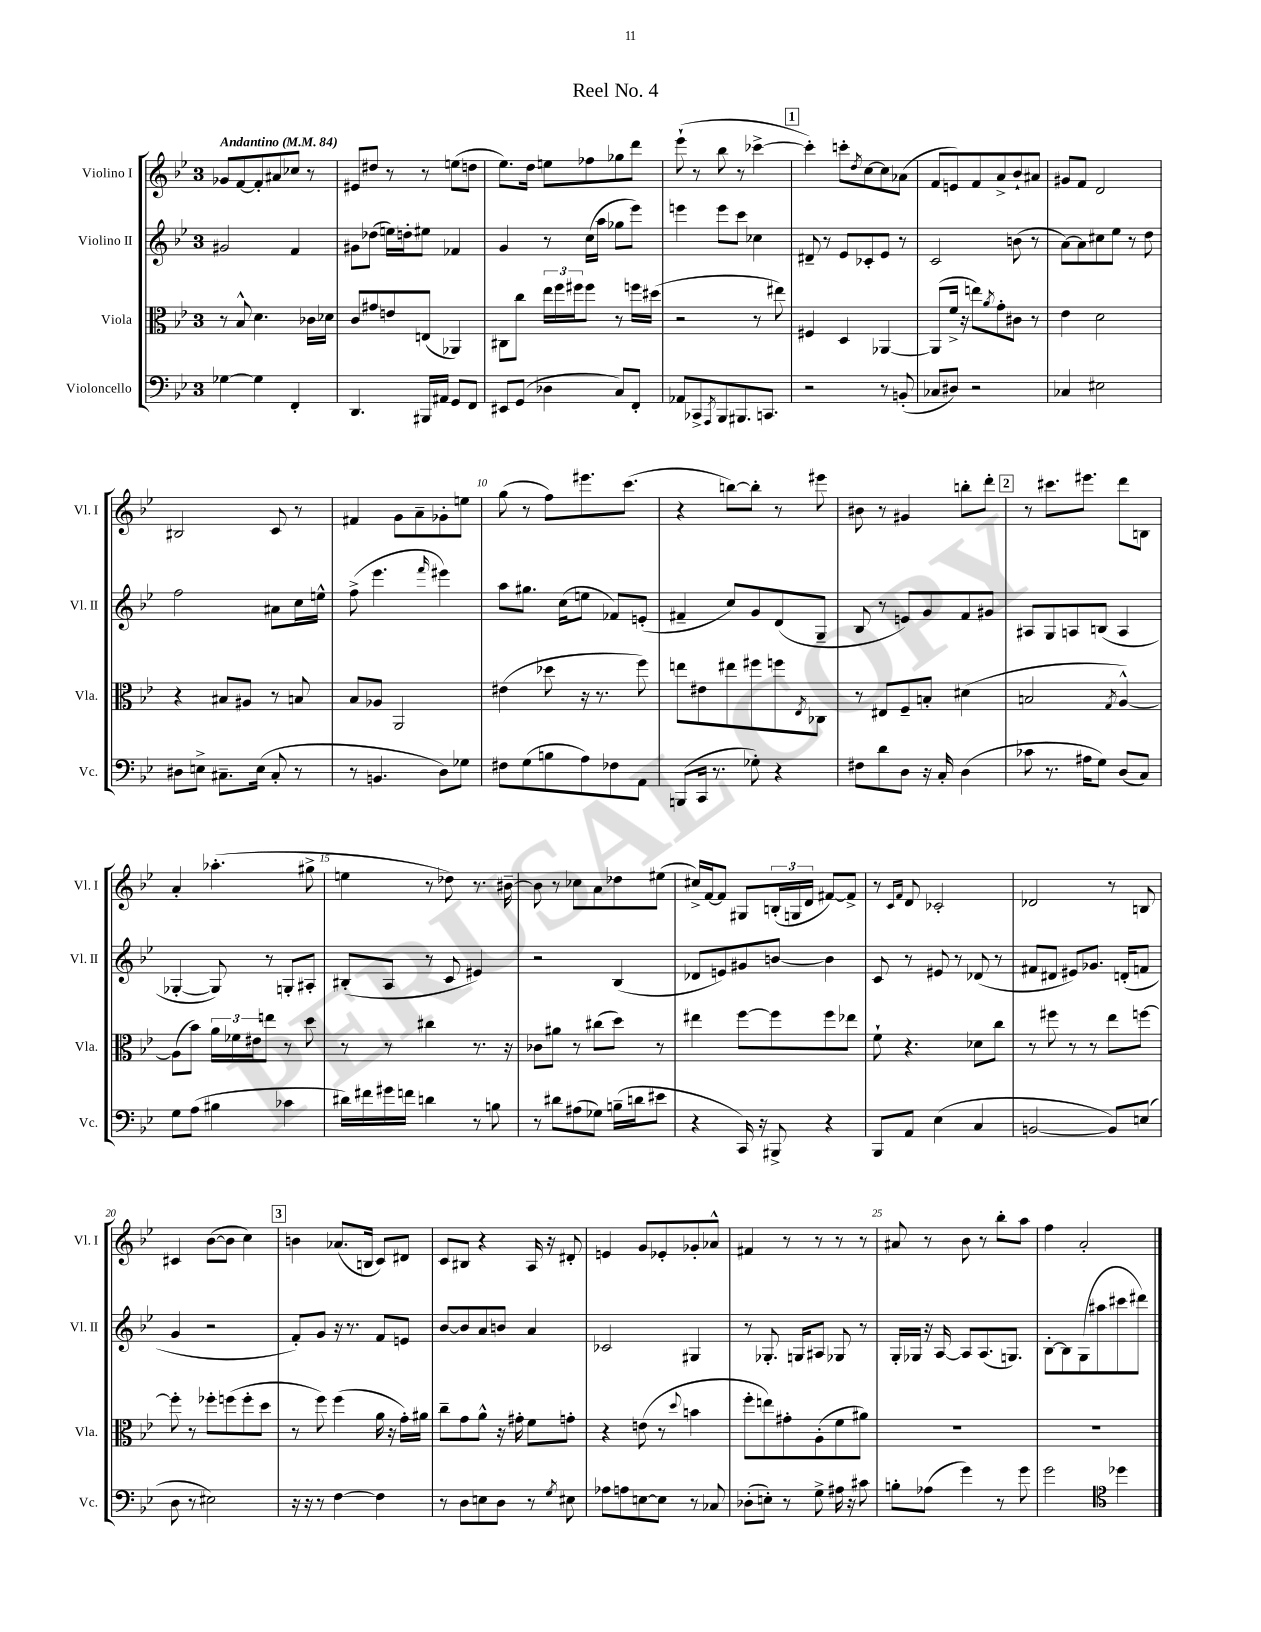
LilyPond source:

\header { title = "Reel No. 4" }
<<
\new StaffGroup <<
\new Staff = "s0" \with { instrumentName = "Violino I" shortInstrumentName = "Vl. I" } {
    \clef treble \key bes \major \once \override Staff.TimeSignature.style = #'single-digit \time 3/4 \tempo "Andantino" 4 = 84
    ges'8 f'8~ f'8-. ais'8 ces''8 r8 |
    eis'8 dis''8 r8 r8 e''8( d''8 |
    ees''8.) d''16 e''8 fes''8 ges''8 d'''8 |
    ees'''8-!( r8 bes''8 r8 ces'''4~-> |
    \mark \markup { \box "1" } ces'''4-.) c'''8-. \acciaccatura { d''8 } c''8~ c''8 aes'8( |
    f'8 e'8) f'8 a'8-> bes'8-! ais'8 |
    gis'8 f'8 d'2 |
    bis2 c'8 r8 |
    fis'4 g'8 a'8-- ges'8-. e''8 |
    g''8( r8 f''8) eis'''8. c'''8.( |
    r4 b''8~) b''8-. r8 eis'''8 |
    bis'8 r8 gis'4 b''8-. d'''8-. |
    \mark \markup { \box "2" } r8 cis'''8. eis'''8. d'''8 b8 |
    a'4-. aes''4.-.( gis''8-> |
    e''4 r8 des''8) r8. bis'16~-- |
    bis'8 r8 ces''8 a'8 des''8 eis''8( |
    cis''16->) f'16~ f'8 gis8 \tuplet 3/2 { b16-.( g16 d'16 } fis'8~) fis'8-> |
    r8 \grace { c'16 f'16 } d'8 ces'2-. |
    des'2 r8 b8 |
    cis'4 bes'8~( bes'8 c''4) |
    \mark \markup { \box "3" } b'4 aes'8.( b16 c'8) dis'8 |
    c'8 bis8 r4 a16 r16 dis'8-. |
    e'4 g'8 ees'8-. ges'8-. aes'8-^ |
    fis'4 r8 r8 r8 r8 |
    ais'8 r8 bes'8 r8 bes''8-. a''8 |
    f''4 a'2-. \bar "|." |
}
\new Staff = "s1" \with { instrumentName = "Violino II" shortInstrumentName = "Vl. II" } {
    \clef treble \key bes \major \once \override Staff.TimeSignature.style = #'single-digit \time 3/4
    gis'2 f'4 |
    gis'8 des''8( e''16) d''16-. eis''8 fes'4 |
    g'4 r8 c''16( a''16 ges''8 ees'''8) |
    e'''4 e'''8 c'''8 ces''4 |
    \mark \markup { \box "1" } dis'8-- r8 ees'8 ces'8-. ees'8 r8 |
    c'2 b'8( r8 |
    a'8~) a'8 cis''8 ees''8 r8 d''8 |
    f''2 ais'8 c''16 e''16-^ |
    f''8->( ees'''4. \grace { f'''16 } eis'''4) |
    a''8 gis''8. c''16( e''8 fes'8) e'8-.( |
    fis'4-- c''8) g'8 d'8( g8-- |
    bes8 r8 e'8) g'8 f'8 gis'8 |
    \mark \markup { \box "2" } ais8 g8 a8 b8( a4 |
    ges4~-. ges8) r8 g8-. ais8-. |
    bis8-.( a8 r8 c'8 eis'4) |
    r2 bes4( |
    des'8 e'8) gis'8 b'8~ b'4 |
    c'8 r8 eis'8 r8 des'8( r8 |
    fis'8 dis'8 eis'8) ges'8. d'16-.( f'8 |
    g'4 r2 |
    \mark \markup { \box "3" } f'8-.) g'8 r16 r8. f'8 e'8 |
    bes'8~ bes'8 a'8 b'8 a'4 |
    ces'2 gis4 |
    r8 ges8.-. g16 ais8 ges8 r8 |
    g16-. ges16 r16 a16~ a8 a8.( g8.) |
    bes8~-. bes8 g8( ais''8 cis'''8 dis'''8) \bar "|." |
}
\new Staff = "s2" \with { instrumentName = "Viola" shortInstrumentName = "Vla." } {
    \clef alto \key bes \major \once \override Staff.TimeSignature.style = #'single-digit \time 3/4
    r8 bes8-^ d'4. ces'16 des'16 |
    c'8 gis'8 e'8 e8( aes,4) |
    cis8 c''8 \tuplet 3/2 { ees''16 f''16 fis''16 } fis''8 r8 f''16 dis''16( |
    r2 r8 eis''8) |
    \mark \markup { \box "1" } fis4 d4 aes,4~ |
    aes,8( f'16-> r16 e''8) \acciaccatura { a'8 } g'8-. cis'8 r8 |
    ees'4 d'2 |
    r4 bis8 ais8 r8 b8 |
    bes8 aes8 a,2 |
    eis'4( des''8 r16 r8. f''8) |
    e''8 eis'8 eis''8 fis''8 f''8 \acciaccatura { ees8 } ces8 |
    r8 eis8 f8-- b8-. dis'4( |
    \mark \markup { \box "2" } b2 \acciaccatura { g8 } a4~-^) |
    a8( bes'8) \tuplet 3/2 { a'16 fes'16 eis'16 } e''8 r8 d''8 |
    r8 r8 cis''4 r8. r16 |
    ces'8 ais'8 r8 cis''8( d''8) r8 |
    eis''4 f''8~ f''8 f''8 ees''8 |
    f'8-! r4. des'8 c''8 |
    r8 fis''8 r8 r8 ees''8 f''8~ |
    f''8-. r8 fes''8-. f''8( f''8-. d''8 |
    \mark \markup { \box "3" } r8 f''8) f''4( a'16 r16 g'16-.) ais'16 |
    c''8-- g'8 a'8-^ r16 gis'16-. f'8 g'8-. |
    r4 e'8( r8 \appoggiatura { d''8 } b'4 |
    f''8-. e''8) gis'8-. a8-.( f'8 ais'8) |
    R2. |
    R2. \bar "|." |
}
\new Staff = "s3" \with { instrumentName = "Violoncello" shortInstrumentName = "Vc." } {
    \clef bass \key bes \major \once \override Staff.TimeSignature.style = #'single-digit \time 3/4
    ges4~ ges4 f,4-. |
    d,4. bis,,16 ais,16 g,8 f,8 |
    eis,8 g,8( des4 c8) f,8-. |
    aes,8 ces,8-> \acciaccatura { a,,8 } bes,,8 bis,,8. c,8. |
    \mark \markup { \box "1" } r2 r8 b,8-.( |
    ces8 dis8) r2 |
    ces4 eis2 |
    dis8 e8-> cis8.-- e16( cis8-. r8 |
    r8 b,4. d8) ges8 |
    fis8 g8( b8 a8) fes8 a,8 |
    b,,8( c,16 r8. ges8-.) r4 |
    fis8 d'8 d8 r16 c16-. d4( |
    \mark \markup { \box "2" } ces'8 r8. ais16 g8) d8( c8) |
    g8 a8( bis4 ces'4 |
    dis'16) fis'16 gis'16 f'16 d'4 r8 b8 |
    r8 dis'8 ais8( ges8) b16--( d'16 eis'8 |
    r4 c,16) r16 bis,,8-> r4 |
    bes,,8 a,8 ees4( c4 |
    b,2~ b,8) e8( |
    d8 r8 eis2) |
    \mark \markup { \box "3" } r16 r16 r8 f4~ f4 |
    r8 d8 e8 d8 r8 \acciaccatura { g8 } eis8 |
    aes8 a8 e8~ e8 r8 ces8 |
    des8-.( e8-.) r8 g8-> ais16 r16 cis'8 |
    b8-. aes8( g'4) r8 g'8 |
    g'2 \clef tenor des''4 \bar "|." |
}
>>
>>
\layout { \context { \Score \override BarNumber.break-visibility = ##(#f #t #t) barNumberVisibility = #(every-nth-bar-number-visible 5) } }
